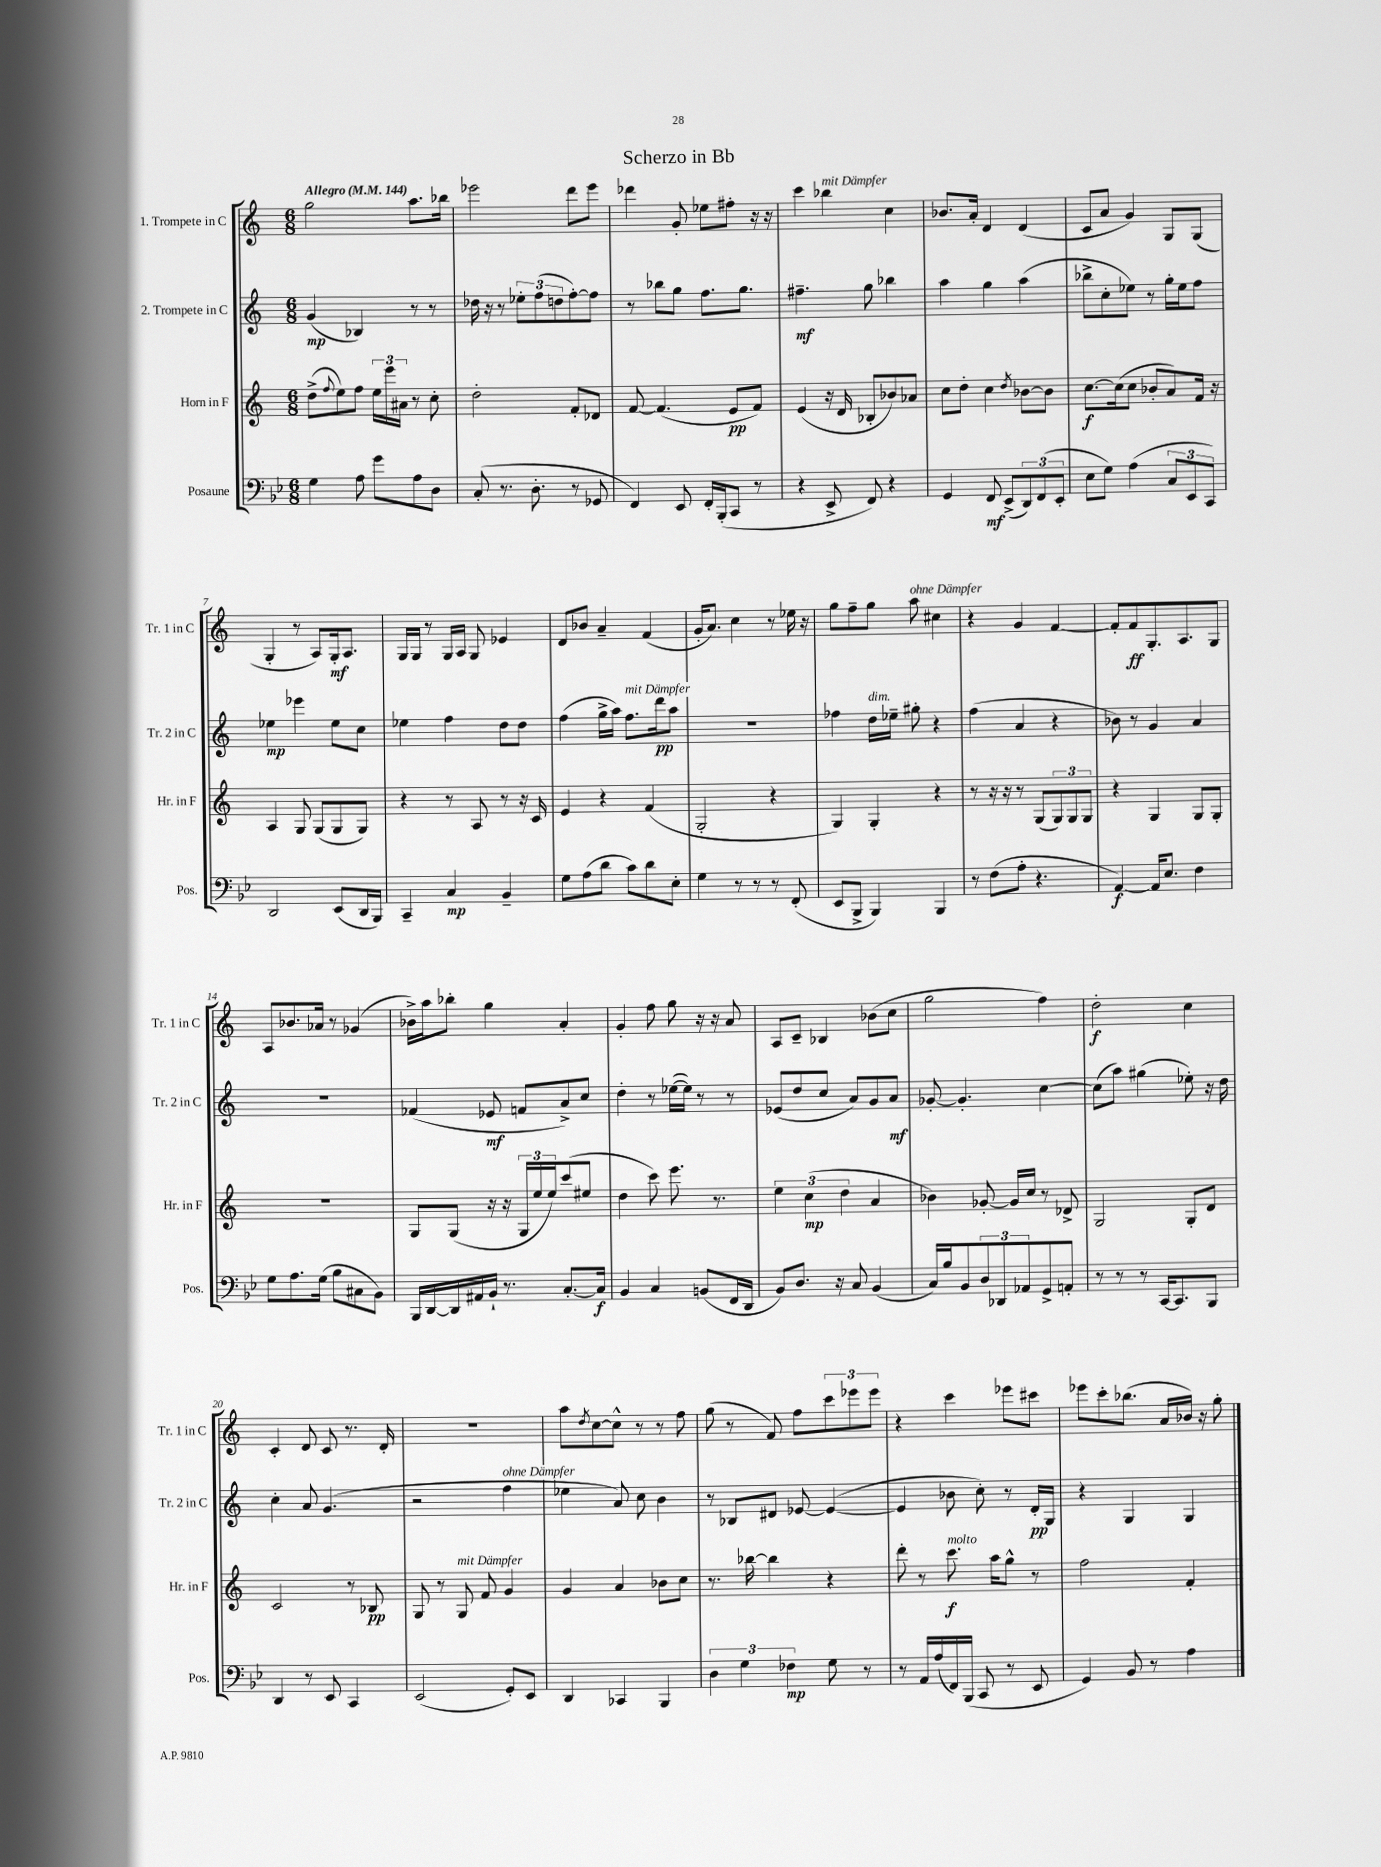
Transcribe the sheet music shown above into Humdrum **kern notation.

**kern	**kern	**kern	**kern
*staff4	*staff3	*staff2	*staff1
*clefF4	*clefG2	*clefG2	*clefG2
*k[b-e-]	*k[]	*k[]	*k[]
*M6/8	*M6/8	*M6/8	*M6/8
*MM144	*MM144	*MM144	*MM144
4G	(8dd^	(4g	2gg
.	8qqff	.	.
.	8ee)	.	.
8A	8ff	4B-)	.
8g	24ee	.	.
.	24eee	.	.
.	24a#	.	.
8A	8r	8r	8.aa
8D	8cc'	8r	.
.	.	.	16bb-
=	=	=	=
(8C'	2dd'	16dd-	2eee-
.	.	16r	.
8.r	.	8r	.
.	.	12ee-'	.
8.D'	.	.	.
.	.	(12ff	.
.	.	12dd	.
8r	8f'	[8ff')	8ddd
8GG-	8d-	8ff]	8eee-
=	=	=	=
4FF)	[8f	8r	4ddd-
.	(4.f]	8bb-	.
8EE-	.	8gg	8g'
16FF'	.	8.ff	8ee-
(16BBB-'	.	.	.
8CC	8e	.	8ff#'
.	.	8.gg	.
8r	8f)	.	16r
.	.	.	16r
=	=	=	=
4r	(4e	4.ff#~	4ccc
8EE-^	16r	.	4bb-
.	16d	.	.
8FF)	8B-'	8gg	.
4r	8b-)	4bb-	4cc
.	8a-	.	.
=	=	=	=
4GG	8cc	4aa	8.b-
.	8dd'	.	.
.	.	.	16a'
8FF	4cc	4gg	4d
(8EE-^	.	.	.
.	8qdd	.	.
12DD)	[8b-	(4aa	(4d
(12FF	.	.	.
.	8b-]	.	.
12EE-'	.	.	.
=	=	=	=
8E-	[8.cc	8bb-^	8c
8G)	.	8cc'	8a
.	(16cc]	.	.
(4A	8cc	8ee-)	4g)
.	8b-'	8r	.
12C	8a)	16gg'	8G
.	.	16ee-	.
12EE-	.	.	.
.	16f	8ff	(8G
12CC)	.	.	.
.	16r	.	.
=	=	=	=
2DD	4A	4ee-	4G'
.	8G	4eee-	8r
.	(8G	.	8A)
(8EE-	8G	8ee-	16G'
.	.	.	8.A
16DD	8G)	8cc	.
16BBB-)	.	.	.
=	=	=	=
4CC~	4r	4ee-	16G
.	.	.	16G
.	.	.	8r
4C	8r	4ff	16G
.	.	.	16A
.	8A	.	8G
4BB-~	8r	8dd	4e-
.	16r	8dd	.
.	16c	.	.
=	=	=	=
8G	4e	(4ff	8d
(8A	.	.	8b-
8d	4r	16gg^	4a~
.	.	16aa)	.
8c)	.	8.ff	.
8d	(4f	.	(4f
.	.	16ddd	.
8E-'	.	8aa	.
=	=	=	=
4G	2G'	2.r	16g'
.	.	.	8.a)
8r	.	.	4cc
8r	.	.	.
8r	4r	.	8r
(8FF'	.	.	16ee-
.	.	.	16r
=	=	=	=
8EE-	4G)	4ff-	8gg
8BBB-^	.	.	8ff~
4BBB-)	4G'	16dd	8gg
.	.	16ee-~	.
.	.	8gg#'	8aa
4BBB-	4r	4r	4cc#
=	=	=	=
8r	8r	(4ff	4r
(8F	16r	.	.
.	16r	.	.
8A'	8r	4a	4g
4.r	(8G	.	.
.	12G)	4r	[4f
.	12G	.	.
.	12G	.	.
=	=	=	=
[4AA)	4r	8b-)	8f']
.	.	8r	8f
16AA]	4G	4g	8.G'
8.E-	.	.	.
.	.	.	8.A
4F	8G	4a	.
.	8G'	.	8G
=	=	=	=
8G	2.r	2.r	8A
8.A	.	.	8.b-
(16G	.	.	16a-
8B-	.	.	8r
8C#	.	.	(4g-
8BB-)	.	.	.
=	=	=	=
16BBB-	8G	(4f-	16b-^)
[16DD	.	.	16aa
16DD]	(8G	.	8bb-'
16AA#	.	.	.
16BB-`	16r	8e-	4gg
8.r	16r	.	.
.	24G	8f	.
.	24ee	.	.
.	24ee)	.	.
[8.C'	(8ccc	8a^)	4a'
.	8ee#	8cc	.
16C]	.	.	.
=	=	=	=
4BB-	4dd	4dd'	4g'
4C	8ccc)	8r	8ff
.	8.eee	([16ee-	8gg
.	.	16ee-])	.
(8BB	.	8r	16r
.	8.r	.	16r
16FF	.	8r	8a
16DD	.	.	.
=	=	=	=
8BB-)	6ee	(8e-	8A
8.D	.	8dd	8c~
.	(6cc	.	.
.	.	8cc	4B-
16r	.	.	.
.	6dd	.	.
8C	.	8a)	.
(4BB-	4a	8g	(8b-
.	.	8a	8cc
=	=	=	=
16C)	4b-)	[8g-'	2gg
16B-	.	.	.
8BB-	.	4.g-']	.
12D	[8g-'	.	.
12DD-	.	.	.
.	16g-]	.	.
12AA-	.	.	.
.	16cc	.	.
8GG^	8r	[4cc	4ff)
8AA'	8d-^	.	.
=	=	=	=
8r	2G	(8cc]	2dd'
8r	.	8aa)	.
8r	.	(4gg#	.
[16CC	.	.	.
8.CC]	.	.	.
.	8G'	8ee-')	4cc
8BBB-	8d	16r	.
.	.	16dd	.
=	=	=	=
4DD	2c	4cc'	4c'
8r	.	8a	8d
8EE-	.	(4.g	8c
4CC	8r	.	8.r
.	8B-	.	.
.	.	.	16d'
=	=	=	=
(2EE-	8G	2r	2.r
.	8r	.	.
.	8G	.	.
.	8f	.	.
8GG')	4g	4ff	.
8EE-	.	.	.
=	=	=	=
4DD	4g	4ee-	8aa
.	.	.	8qdd
.	.	.	[8cc
4CC-	4a	8a)	8cc^^]
.	.	8cc	8r
4BBB-	8b-	4b	8r
.	8cc	.	8ff
=	=	=	=
6D	8.r	8r	(8gg
.	.	8B-	8r
6G	.	.	.
.	[16bb-	.	.
.	4bb-]	8d#	8f)
6F-	.	.	.
.	.	[8e-	8ff
8G	4r	(4e-_	12ccc
.	.	.	12eee-
8r	.	.	.
.	.	.	12eee-
=	=	=	=
8r	8ddd'	4e-]	4r
16AA	8r	.	.
(16A	.	.	.
16FF)	8.ccc	8b-	4ccc
(16BBB-	.	.	.
8CC	.	8cc')	.
.	16aa	.	.
8r	8gg^^	8r	8eee-
8EE-	8r	16d'	8ccc#
.	.	16G	.
=	=	=	=
4GG)	2ff	4r	8eee-
.	.	.	8ccc'
8BB-	.	4G	(8.bb-
8r	.	.	.
.	.	.	16a
4A	4f'	4G	16b-)
.	.	.	16r
.	.	.	8gg'
==	==	==	==
*-	*-	*-	*-
